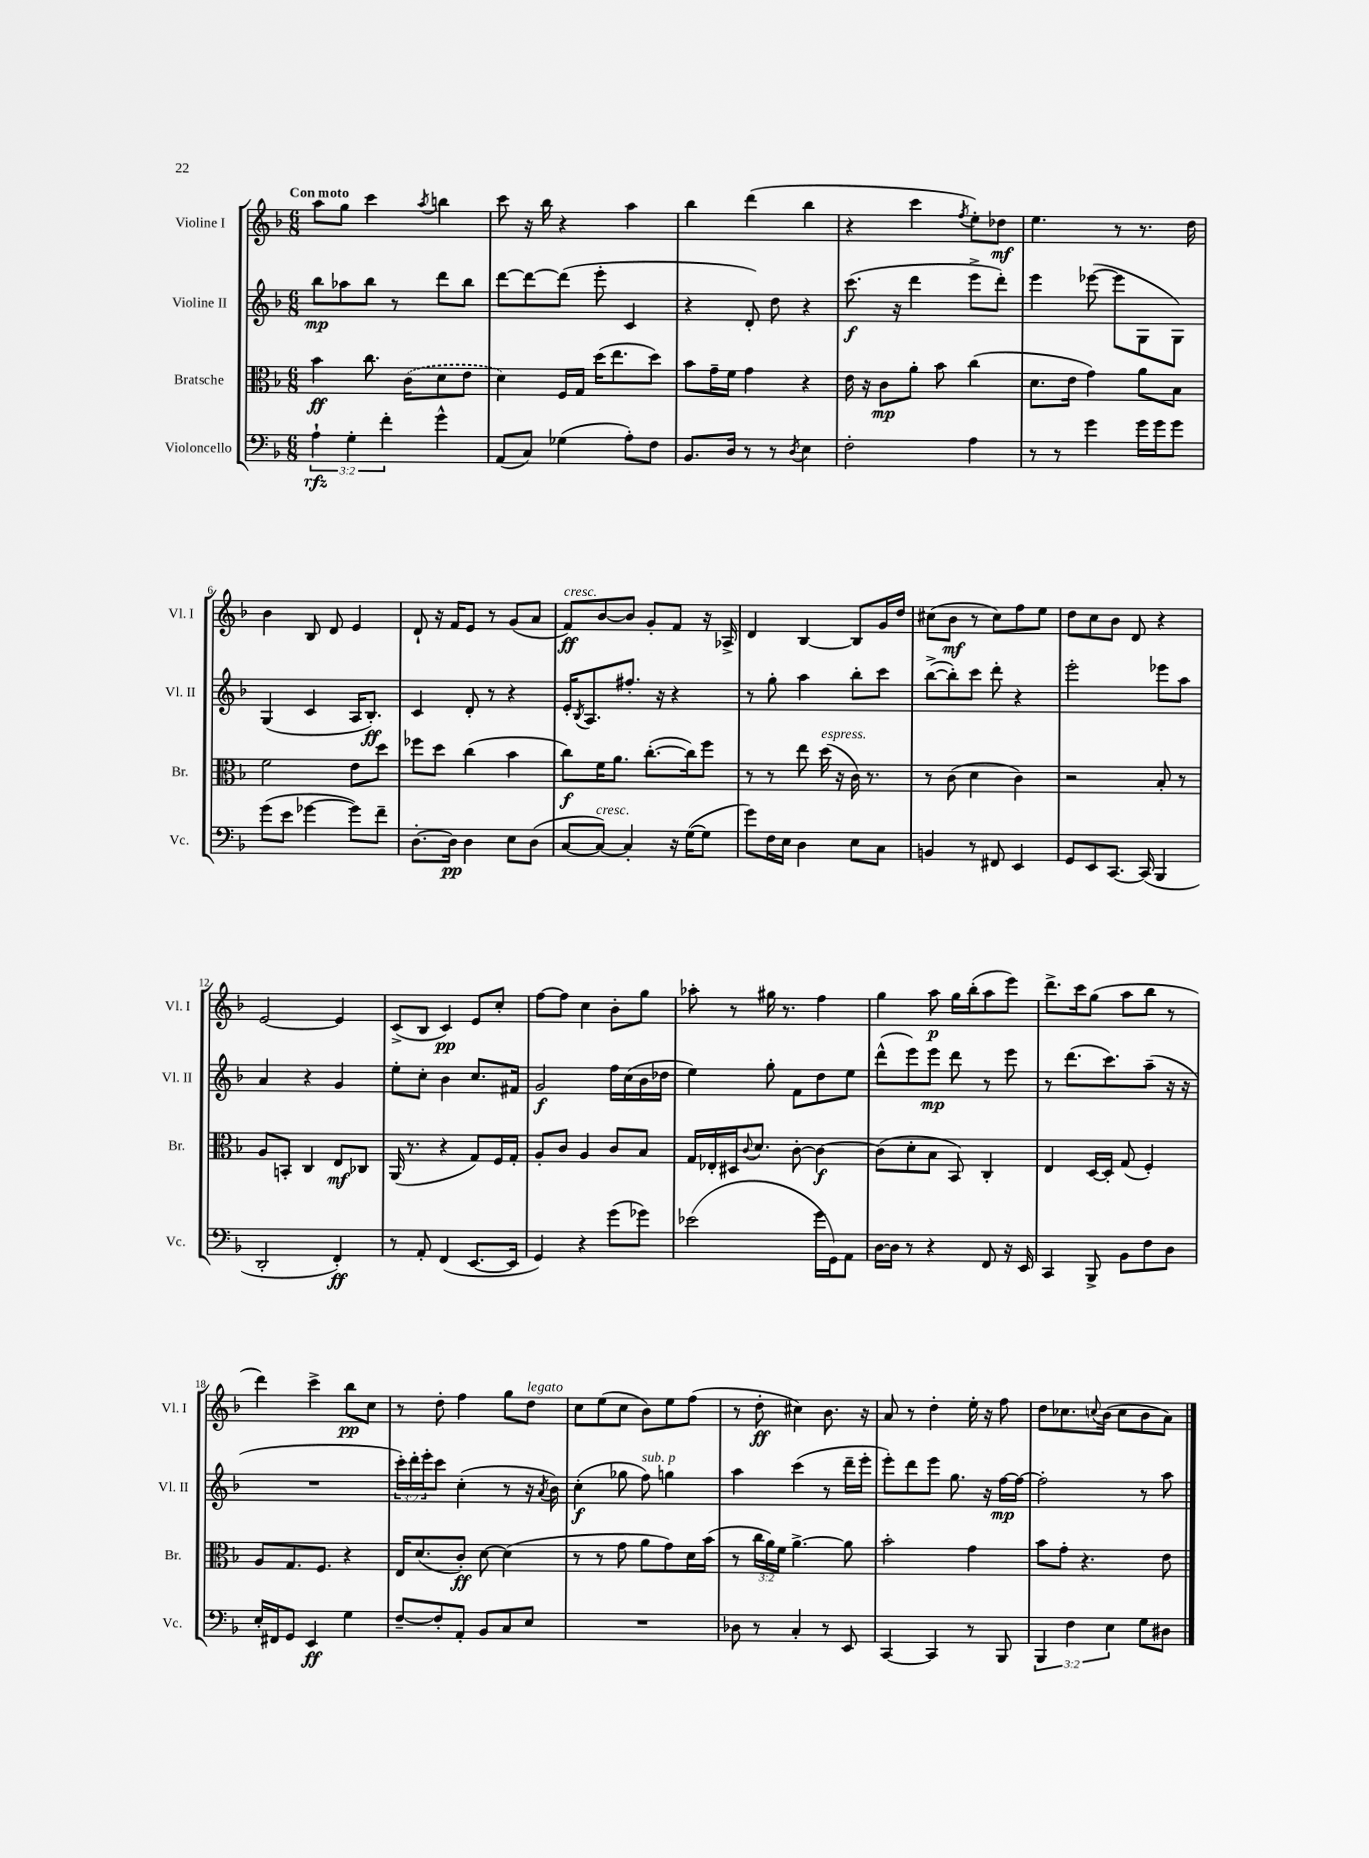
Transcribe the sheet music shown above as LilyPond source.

<<
\new StaffGroup <<
\new Staff = "s0" \with { instrumentName = "Violine I" shortInstrumentName = "Vl. I" } {
    \clef treble \key f \major \numericTimeSignature \time 6/8 \tempo "Con moto"
    a''8 g''8 c'''4 \acciaccatura { a''8 } b''4 |
    c'''8 r16 bes''16 r4 a''4 |
    bes''4 d'''4( bes''4 |
    r4 c'''4 \acciaccatura { f''8 } e''8-.) des''8\mf |
    e''4. r8 r8. d''16 |
    bes'4 bes8 d'8 e'4 |
    d'8-! r16 f'16 e'8 r8 g'8( a'8 |
    f'8\ff^\markup { \italic "cresc." }) bes'8~ bes'8 g'8-. f'8 r16 aes16-> |
    d'4 bes4~ bes8 g'16 d''16 |
    cis''8( bes'8\mf r8 cis''8) f''8 e''8 |
    d''8 c''8 bes'8 d'8 r4 |
    e'2~ e'4 |
    c'8->( bes8 c'4\pp) e'8 c''8-. |
    f''8~ f''8 c''4 bes'8-. g''8 |
    aes''8-. r8 gis''16 r8. f''4 |
    g''4 a''8\p g''16 bes''16-.( a''8 e'''8) |
    d'''8.-> c'''16 g''8( a''8 bes''8 r8 |
    d'''4) c'''4-> bes''8\pp c''8 |
    r8 d''8-. f''4 g''8 d''8^\markup { \italic "legato" } |
    c''8 e''8( c''8 bes'8) e''8 f''8( |
    r8 d''8-.\ff cis''4) bes'8. r16 |
    a'8 r8 d''4-. e''16-. r16 f''8 |
    d''8 ces''8. \appoggiatura { c''8 } bes'16( c''8 bes'8 a'8) \bar "|." |
}
\new Staff = "s1" \with { instrumentName = "Violine II" shortInstrumentName = "Vl. II" } {
    \clef treble \key f \major \numericTimeSignature \time 6/8 \override Staff.TupletNumber.text = #tuplet-number::calc-fraction-text
    bes''8\mp aes''8 bes''8 r8 d'''8 bes''8 |
    d'''8~ d'''8~ d'''8( e'''8-. c'4 |
    r4 d'8-.) d''8 r4 |
    c'''8.\f( r16 d'''4 e'''8-> d'''8-.) |
    e'''4 ees'''8~( ees'''8 g8 g8) |
    g4( c'4 a16 bes8.-.\ff) |
    c'4 d'8-. r8 r4 |
    e'16-. \acciaccatura { bes8 } a8. fis''8.-. r16 r4 |
    r8 g''8-. a''4 bes''8-. c'''8 |
    bes''8~->( bes''8-.) c'''8 d'''8-. r4 |
    e'''2-. ees'''8 a''8 |
    a'4 r4 g'4 |
    e''8-. c''8-. bes'4 c''8. fis'16 |
    g'2\f f''16 c''16( bes'16 des''16 |
    e''4) g''8-. f'8 d''8 e''8 |
    d'''8-^( e'''8) e'''8\mp d'''8 r8 e'''8 |
    r8 d'''8.( c'''8.) a''8--( r16 r16 |
    R2. |
    \tuplet 3/2 { c'''16-.) d'''16-. e'''16-. } c'''8 c''4-.( r8 r16 \acciaccatura { a'8 } bes'16) |
    c''4-.\f( ges''8 f''8^\markup { \italic "sub. p" }) g''4 |
    a''4 c'''4( r8 d'''16-- e'''16-. |
    e'''8-.) d'''8 e'''8 g''8. r16 f''16~\mp f''16~ |
    f''2-. r8 a''8 \bar "|." |
}
\new Staff = "s2" \with { instrumentName = "Bratsche" shortInstrumentName = "Br." } {
    \clef alto \key f \major \numericTimeSignature \time 6/8 \override Staff.TupletNumber.text = #tuplet-number::calc-fraction-text
    bes'4\ff c''8. \once \slurDashed c'16( d'8 e'8 |
    d'4) f16 g16 d''16( e''8. d''8) |
    bes'8 g'16-- f'16 g'4 r4 |
    e'16 r16 c'8\mp a'8-. bes'8 c''4( |
    d'8. e'16 g'4) a'8 bes8 |
    f'2 e'8 d''8 |
    fes''8 d''8 c''4( bes'4 |
    c''8\f) f'16 a'8. c''8.~-.( c''16) f''8 |
    r8 r8 e''8 d''16^\markup { \italic "espress." }( r16 c'16) r8. |
    r8 c'8( d'4 c'4) |
    r2 bes8-. r8 |
    a8 b,8-. c4 e8\mf ces8 |
    a,16( r8. r4 g8) f16 g16-. |
    a8-. c'8 a4 c'8 bes8 |
    g16 ees16-. dis16 \appoggiatura { c'8 } d'8. c'8~-. c'4~\f |
    c'8( d'8-. bes8 bes,8) c4-. |
    e4 d16~ d16-. g8( f4-.) |
    a8 g8. f8. r4 |
    e16 d'8.( c'8-.\ff) d'8~ d'4( |
    r8 r8 g'8 a'8 g'8) d'16 bes'16( |
    r8 \tuplet 3/2 { c''16 a'16) f'16 } a'4.~-> a'8 |
    bes'2-. g'4 |
    bes'8 g'8-. r4. e'8 \bar "|." |
}
\new Staff = "s3" \with { instrumentName = "Violoncello" shortInstrumentName = "Vc." } {
    \clef bass \key f \major \numericTimeSignature \time 6/8 \override Staff.TupletNumber.text = #tuplet-number::calc-fraction-text
    \tuplet 3/2 { a4-!\rfz g4-. f'4-. } g'4-^ |
    a,8( c8) ges4( a8-.) f8 |
    bes,8. d16 r8 r8 \acciaccatura { d8 } e4 |
    f2-. a4 |
    r8 r8 g'4 g'16 g'16 g'8 |
    g'8( e'8 ges'4~ ges'8) f'8-- |
    d8.~-. d16\pp d4 e8 d8( |
    c8~ c8~^\markup { \italic "cresc." }) c4-. r16 g16~( g8 |
    g'8) f16 e16 d4 e8 c8 |
    b,4 r8 fis,8 e,4 |
    g,8 e,8 c,8.~ c,16( bes,,4 |
    d,2-. f,4-.\ff) |
    r8 a,8-. f,4( e,8.~ e,16 |
    g,4) r4 g'8( ges'8) |
    ees'2( g'16 g,16) a,8 |
    d16~ d16 r8 r4 f,8 r16 e,16 |
    c,4 bes,,8-> bes,8 f8 d8 |
    e16-. fis,16 g,8 e,4\ff g4 |
    f8~-- f8-. a,8-. bes,8 c8 e8 |
    R2. |
    des8 r8 c4-. r8 e,8 |
    c,4~ c,4 r8 bes,,8 |
    \tuplet 3/2 { bes,,4 f4 e4 } g8 dis8 \bar "|." |
}
>>
>>
